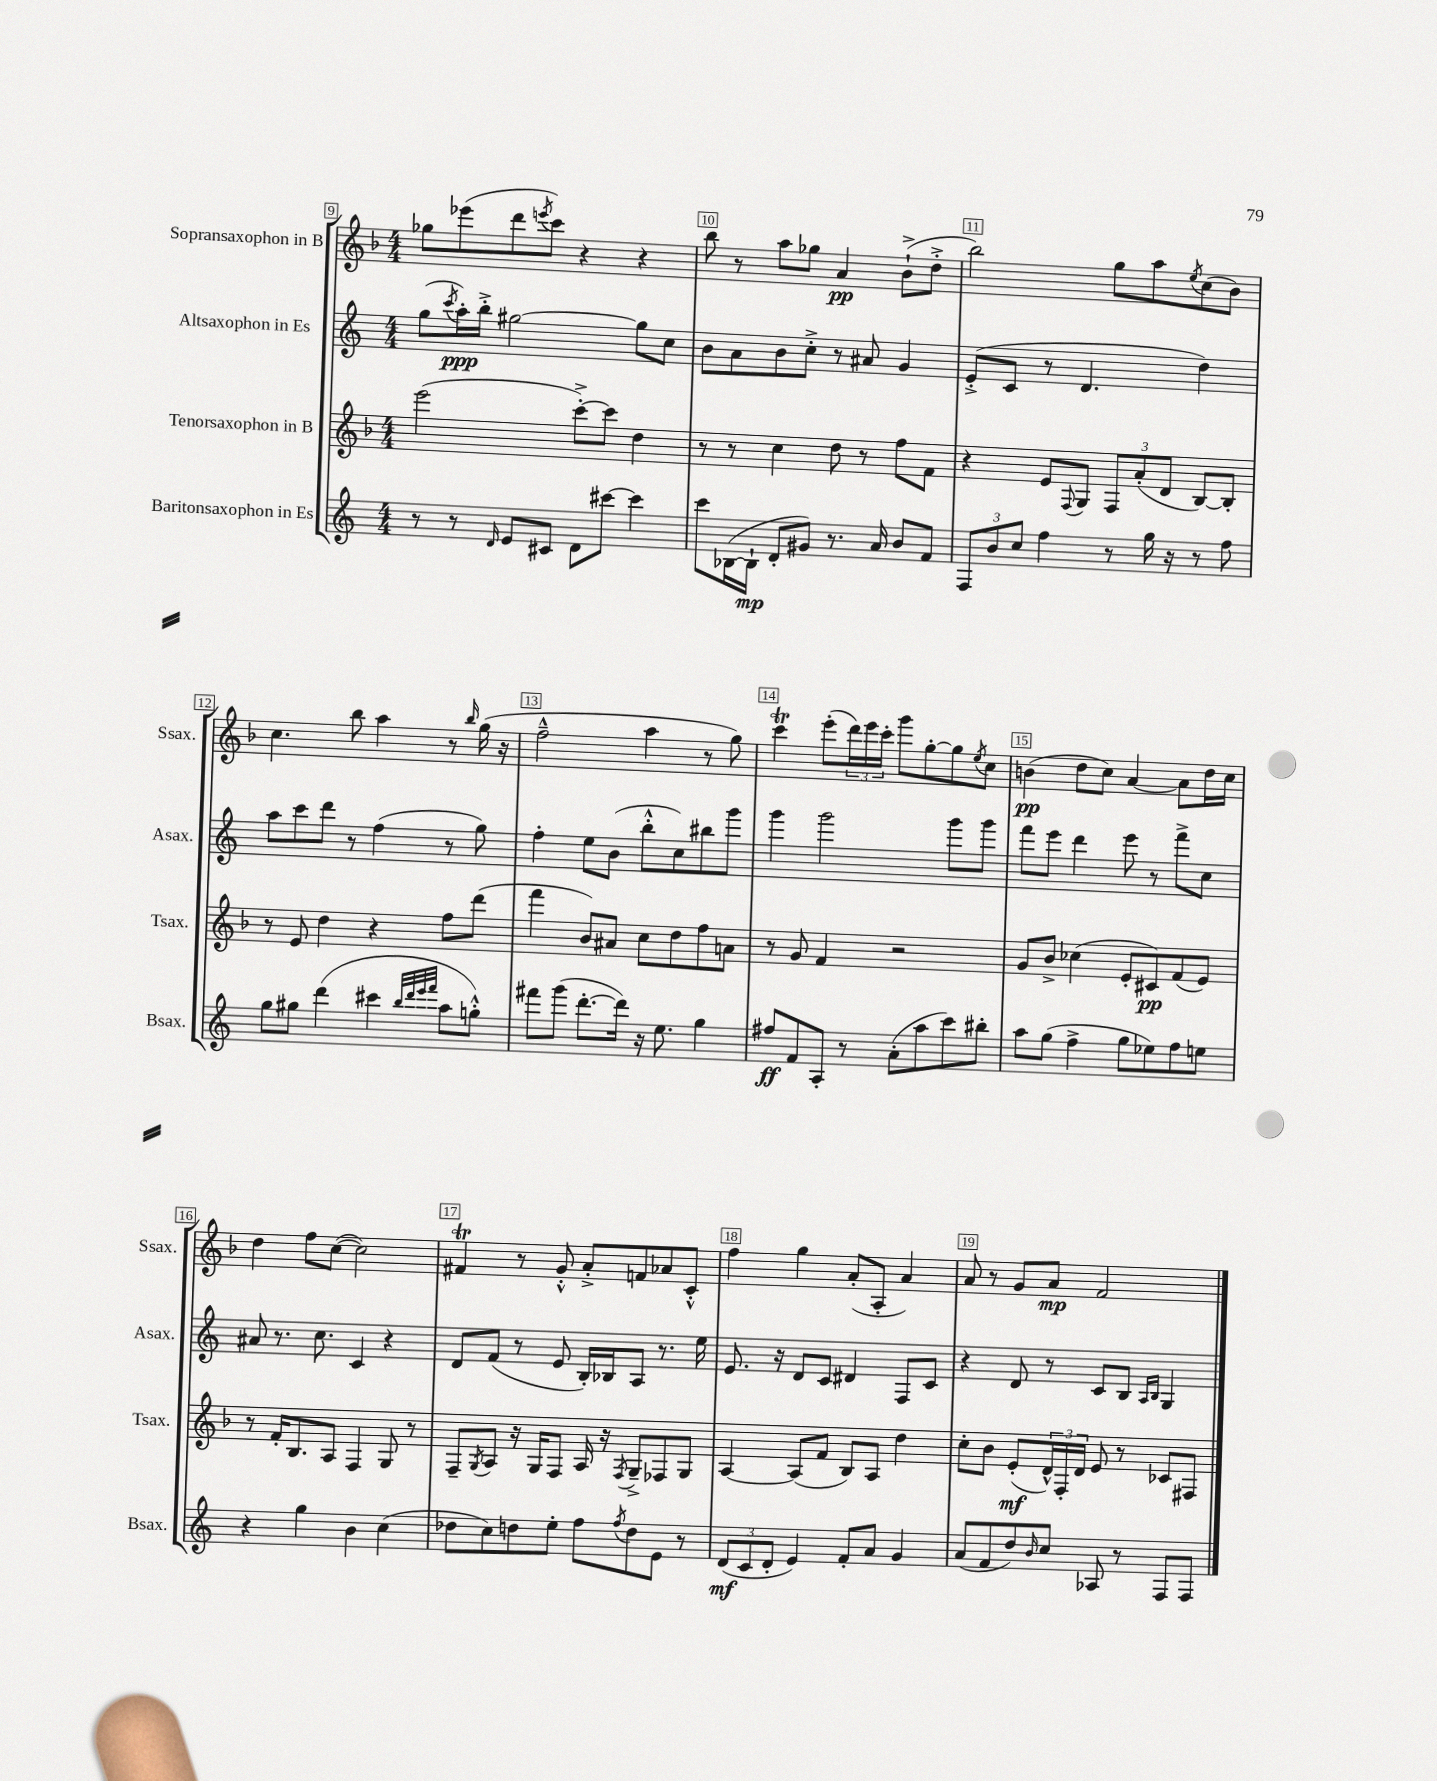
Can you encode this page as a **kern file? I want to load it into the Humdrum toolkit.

**kern	**kern	**kern	**kern
*staff4	*staff3	*staff2	*staff1
*clefG2	*clefG2	*clefG2	*clefG2
*k[]	*k[b-]	*k[]	*k[b-]
*M4/4	*M4/4	*M4/4	*M4/4
8r	(2eee	(8gg	8gg-
.	.	8qccc	.
8r	.	16aa')	(8eee-
.	.	16bb'^	.
16qqd	.	.	.
8e	.	[2gg#	8ddd
.	.	.	8qeee
8c#	.	.	8ccc)
8d	[8ccc'^)	.	4r
[8ccc#	8ccc]	.	.
4ccc#]	4dd	8gg#]	4r
.	.	8cc	.
=	=	=	=
8ccc	8r	8b	8bb-
([16B-	8r	8a	8r
16B-`]	.	.	.
8d'	4cc	8b	8aa
8g#)	.	8cc'^	8gg-
8.r	8dd	8r	4a
.	8r	8a#	.
16a	.	.	.
8b	8ff	4g	(8b-`^
8f	8f	.	8dd'^
=	=	=	=
12F	4r	(8e'^	2bb-)
12b	.	.	.
.	.	8c	.
12cc	.	.	.
4ff	8e	8r	.
.	8qqF	.	.
.	8G	4.d	.
8r	12F	.	8gg
.	(12a'	.	.
16gg	.	.	8aa
.	12d	.	.
16r	.	.	.
.	.	.	8qee
8r	[8B-)	4dd)	(8cc
8ff	8B-']	.	8b-)
=	=	=	=
8gg	8r	8aa	4.cc
8gg#	8e	8ccc	.
(4ddd	4dd	8ddd	.
.	.	8r	8bb-
4ccc#	4r	(4ff	4aa
32qqbb	.	.	.
32qqddd	.	.	.
32qqeee	.	.	.
32qqfff	.	.	.
8aa	8ff	8r	8r
.	.	.	16qqbb-
8gg'^^)	(8ddd	8gg)	(16gg
.	.	.	16r
=	=	=	=
8fff#	4fff	4ff'	2ff~^^
(8ggg	.	.	.
[8.ddd'	8b-)	8ee	.
.	8a#	(8b	.
16ddd])	.	.	.
16r	8cc	8bb'^^	4aa
8.ee	.	.	.
.	8dd	8cc)	.
4gg	8ff	8bb#	8r
.	8a	8ggg	8gg)
=	=	=	=
8ff#	8r	4ggg	4ccc
8f	8g	.	.
8A'	4f	2ggg	(8eee'
8r	.	.	24ddd)
.	.	.	24eee
.	.	.	24ccc'
(8a'	2r	.	8ggg
8aa	.	.	[8gg'
8ccc)	.	8ggg	8gg]
.	.	.	8qee
8bb#'	.	8ggg	8cc
=	=	=	=
8aa	8g	8fff	(4b
(8gg	8b-^	8eee	.
4ff^	(4cc-	4ddd	8dd
.	.	.	8cc)
8gg	8e'	8eee	[4a
8ee-)	8c#)	8r	.
8ff	(8f	8fff^	8a]
8ee	8e)	8cc	16dd
.	.	.	16cc
=	=	=	=
4r	8r	8a#	4dd
.	16f'	8.r	.
.	8.B-	.	.
4gg	.	.	8ff
.	.	8.cc	.
.	8A	.	([8cc
4b	4F	4c	2cc])
(4cc	8G	4r	.
.	8r	.	.
=	=	=	=
8dd-	8F~	8d	4f#
.	8qG	.	.
8cc)	8A	(8f	.
8dd	16r	8r	8r
.	16G	.	.
8ee'	8F	8e	8g'^^
8ff	16A	16B')	8a'^
.	16r	16B-	.
8qff	8qF	.	.
8dd	8G~^	8A	8f
8e	8F-	8.r	8a-
8r	8G	.	8c'^^
.	.	16ee	.
=	=	=	=
(12d	[4A	8.e	4ff
12c	.	.	.
12d'	.	.	.
.	.	16r	.
4e)	(8A]	8d	4gg
.	8f	8c	.
8f'	8B-)	4d#	(8a'
8a	8A	.	8A'
4g	4dd	8F	4a)
.	.	8c	.
=	=	=	=
(8a	8cc'	4r	8a
8f	8b-	.	8r
8dd)	(8e'	8d	8g
16qqb	.	.	.
8cc	24d^^)	8r	8a
.	24F'	.	.
.	24d	.	.
8A-	8e	8c	2f
8r	8r	8B	.
.	.	16qqA	.
.	.	16qqB	.
8F	8c-	4G	.
8F	8F#	.	.
==	==	==	==
*-	*-	*-	*-
